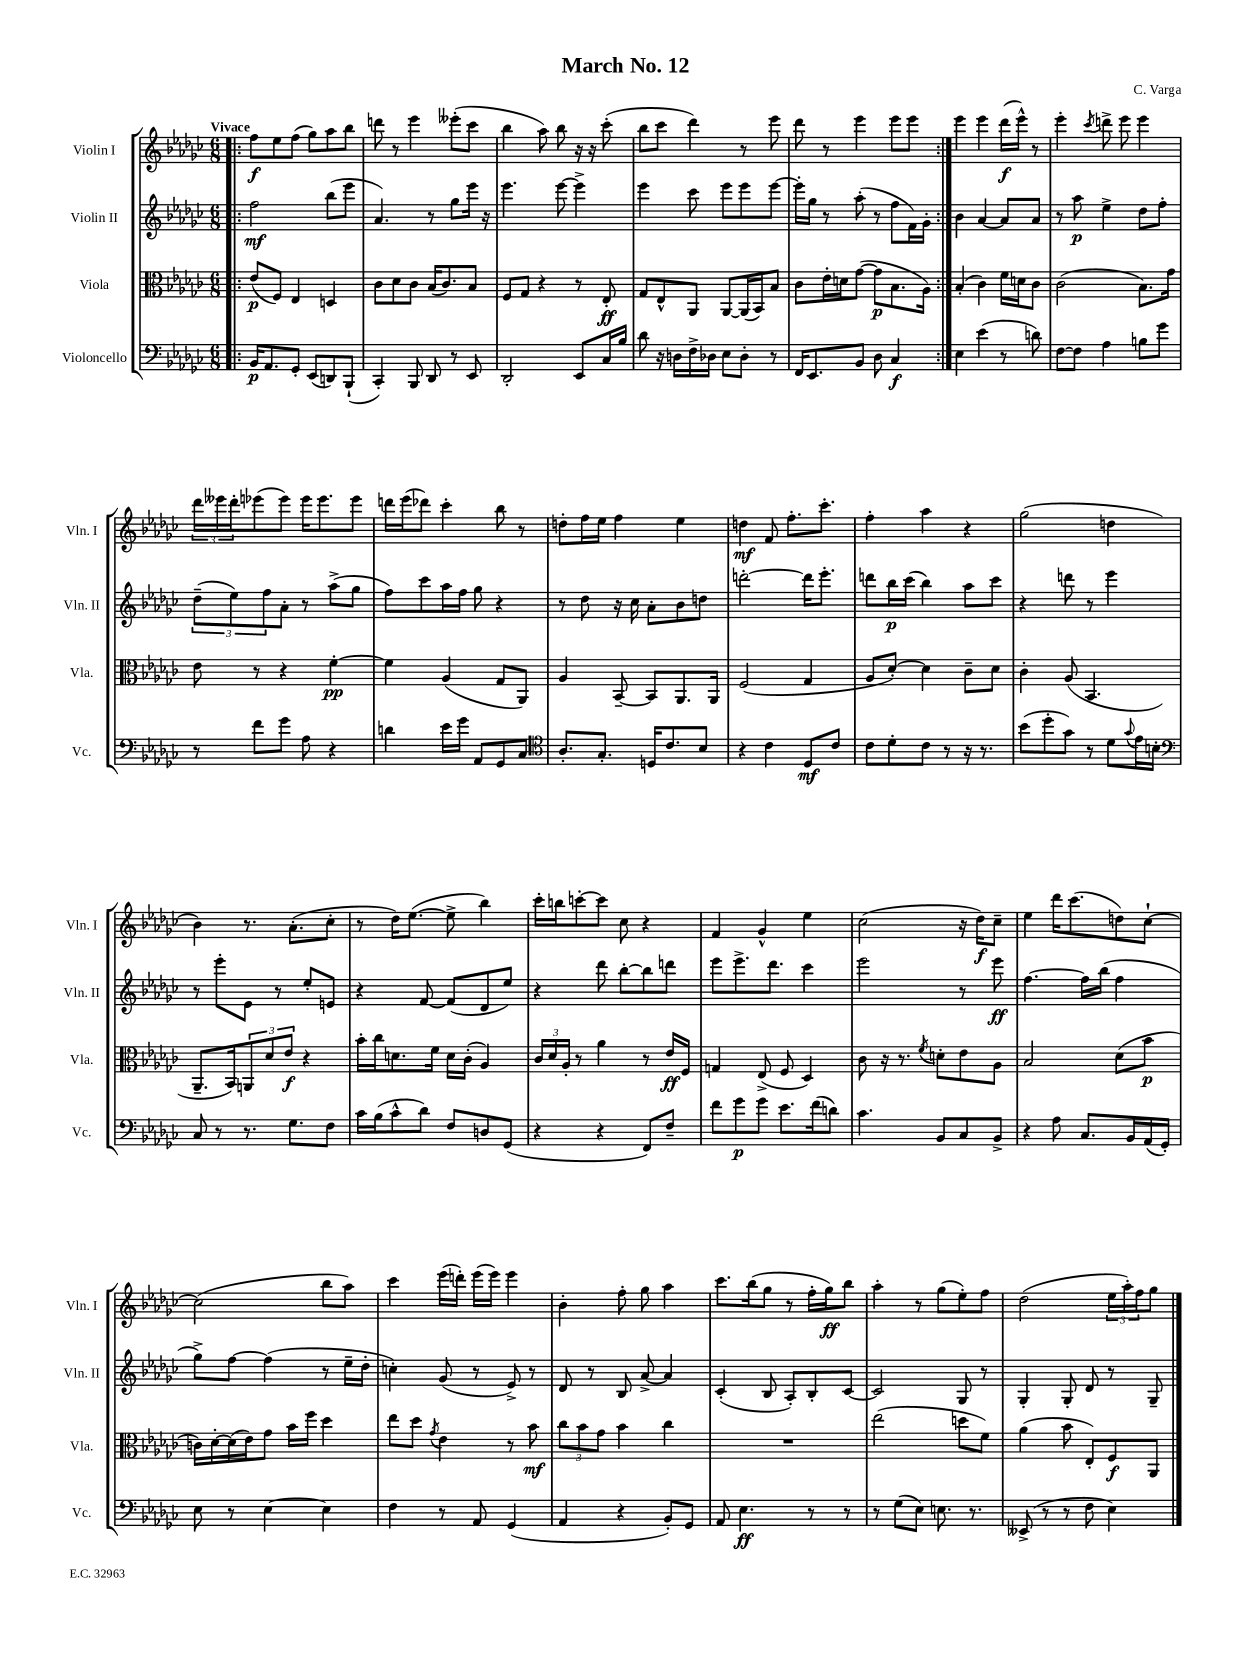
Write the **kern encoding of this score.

**kern	**dynam	**kern	**dynam	**kern	**dynam	**kern	**dynam
*part4	*part4	*part3	*part3	*part2	*part2	*part1	*part1
*staff4	*staff4	*staff3	*staff3	*staff2	*staff2	*staff1	*staff1
*I"Violoncello	*	*I"Viola	*	*I"Violin II	*	*I"Violin I	*
*I'Vc.	*	*I'Vla.	*	*I'Vln. II	*	*I'Vln. I	*
*clefF4	*	*clefC3	*	*clefG2	*	*clefG2	*
*k[b-e-a-d-g-c-]	*	*k[b-e-a-d-g-c-]	*	*k[b-e-a-d-g-c-]	*	*k[b-e-a-d-g-c-]	*
*M6/8	*	*M6/8	*	*M6/8	*	*M6/8	*
=1!|:	=1!|:	=1!|:	=1!|:	=1!|:	=1!|:	=1!|:	=1!|:
!	!	!	!	!	!	!LO:TX:a:B:t=Vivace	!
16BB-/KL	p	(8e-/L	p	2ff\	mf	8ff\L	f
8.AA-/	.	.	.	.	.	.	.
.	.	8F/J)	.	.	.	8ee-\	.
8GG-'/J	.	4E-/	.	.	.	(8ff\J	.
(8EE-/L	.	.	.	.	.	8gg-\L)	.
8DDn/)	.	4Dn/	.	(8bb-\L	.	8aa-\	.
(8BBB-`/J	.	.	.	8eee-\J	.	8bb-\J	.
=2	=2	=2	=2	=2	=2	=2	=2
4CC-'/)	.	8c-\L	.	4.a-/)	.	8dddn\	.
.	.	8d-\	.	.	.	8r	.
8BBB-/	.	8c-\J	.	.	.	4eee-\	.
8DD-/	.	(16B-/KL	.	8r	.	.	.
.	.	8.c-/)	.	.	.	.	.
8r	.	.	.	8gg-\L	.	(8eee--X'\L	.
8EE-/	.	8B-/J	.	16eee-\Jk	.	8ccc-\J	.
.	.	.	.	16r	.	.	.
=3	=3	=3	=3	=3	=3	=3	=3
2DD-'/	.	8F/L	.	4.eee-\	.	4bb-\	.
.	.	8G-/J	.	.	.	.	.
.	.	4r	.	.	.	8aa-\)	.
.	.	.	.	[8eee-\	.	8bb-\	.
8EE-/L	.	8r	.	4eee-^\]	.	16r	.
.	.	.	.	.	.	16r	.
16C-/L	.	8E-'/	ff	.	.	(8ccc-'\	.
16B-/JJ	.	.	.	.	.	.	.
=4	=4	=4	=4	=4	=4	=4	=4
8d-\	.	8G-/L	.	4eee-\	.	8bb-\L	.
16r	.	8E-^^/	.	.	.	8ccc-\J	.
16Dn\LL	.	.	.	.	.	.	.
16F^\	.	8AA-/J	.	8ccc-\	.	4ddd-\)	.
16D-X\JJ	.	.	.	.	.	.	.
8E-\L	.	[8AA-/L	.	8eee-\L	.	.	.
8D-'\J	.	(16AA-/L]	.	8eee-\	.	8r	.
.	.	16BB-/J)	.	.	.	.	.
8r	.	8B-/J	.	[8eee-\J	.	8eee-\	.
=5	=5	=5	=5	=5	=5	=5	=5
16FF/KL	.	8c-\L	.	16eee-'\LL]	.	8ddd-\	.
8.EE-/	.	.	.	16gg-\JJ	.	.	.
.	.	16e-'\L	.	8r	.	8r	.
.	.	16dn\J	.	.	.	.	.
8BB-/J	.	([8g-\J	.	(8aa-'\	.	4eee-\	.
8D-\	.	8g-\L]	p	8r	.	.	.
4C-/	f	8.B-\	.	8ff\L	.	8eee-\L	.
.	.	.	.	16f\L)	.	8eee-\J	.
.	.	16A-\Jk)	.	16g-'\JJ	.	.	.
=6:|!	=6:|!	=6:|!	=6:|!	=6:|!	=6:|!	=6:|!	=6:|!
4E-\	.	(4B-'/	.	4b-\	.	4eee-\	.
(4e-\	.	4c-\)	.	[4a-/	.	4eee-\	.
8r	.	16f\LL	.	8a-/L]	.	(16ddd-\LL	f
.	.	16dn\J	.	.	.	16eee-^^\JJ)	.
8dn\)	.	8c-\J	.	8a-/J	.	8r	.
=7	=7	=7	=7	=7	=7	=7	=7
[8F\L	.	(2c-\	.	8r	.	4eee-'\	.
8F\J]	.	.	.	8aa-\	p	.	.
.	.	.	.	.	.	8qccc-/	.
4A-\	.	.	.	4ee-^\	.	8dddn^\	.
.	.	.	.	.	.	8eee-\	.
8Bn\L	.	8.B-\L)	.	8dd-\L	.	4eee-\	.
8g-\J	.	.	.	8ff'\J	.	.	.
.	.	16g-\Jk	.	.	.	.	.
!!LO:LB:g=z
=8	=8	=8	=8	=8	=8	=8	=8
8r	.	8e-\	.	(12dd-~\L	.	24ddd-\LL	.
.	.	.	.	.	.	24eee--X\	.
.	.	.	.	12ee-\)	.	24ddd-'\J	.
8f\L	.	8r	.	.	.	(8eee-X\	.
.	.	.	.	12ff\	.	.	.
8g-\J	.	4r	.	8a-'\J	.	8eee-\J)	.
8A-\	.	.	.	8r	.	16eee-\KL	.
.	.	.	.	.	.	8.eee-\	.
4r	.	[4f'\	pp	(8aa-^\L	.	.	.
.	.	.	.	8gg-\J	.	8eee-\J	.
=9	=9	=9	=9	=9	=9	=9	=9
4dn\	.	4f\]	.	8ff\L)	.	16dddn\LL	.
.	.	.	.	.	.	(16eee-\J	.
.	.	.	.	8ccc-\	.	8ddd-X\J)	.
16e-\LL	.	(4A-/	.	16aa-\L	.	4ccc-'\	.
16g-\JJ	.	.	.	16ff\JJ	.	.	.
8AA-/L	.	.	.	8gg-\	.	.	.
8GG-/	.	8G-/L	.	4r	.	8bb-\	.
8C-/J	.	8AA-/J)	.	.	.	8r	.
=10	=10	=10	=10	=10	=10	=10	=10
*clefC4	*	*	*	*	*	*	*
8.A-'/L	.	4A-/	.	8r	.	8ddn'\L	.
.	.	.	.	8dd-\	.	16ff\L	.
8.G-'/J	.	.	.	.	.	16ee-\JJ	.
.	.	[8BB-~/	.	16r	.	4ff\	.
.	.	.	.	16cc-\	.	.	.
16Dn/KL	.	8BB-/L]	.	8a-'\L	.	.	.
8.c-/	.	.	.	.	.	.	.
.	.	8.AA-/	.	8b-\	.	4ee-\	.
8B-/J	.	.	.	8ddn\J	.	.	.
.	.	16AA-/Jk	.	.	.	.	.
=11	=11	=11	=11	=11	=11	=11	=11
4r	.	(2F/	.	[2dddn'\	.	4ddn\	mf
4c-\	.	.	.	.	.	8f/	.
.	.	.	.	.	.	8.ff'\L	.
8D-/L	mf	4G-/	.	16ddd\KL]	.	.	.
.	.	.	.	8.eee-'\J	.	8.ccc-'\J	.
8c-/J	.	.	.	.	.	.	.
=12	=12	=12	=12	=12	=12	=12	=12
8c-\L	.	8A-/L	.	8dddn\L	.	4ff'\	.
8d-'\	.	[8d-'/J)	.	16bb-\L	p	.	.
.	.	.	.	(16ccc-\JJ	.	.	.
8c-\J	.	4d-\]	.	4bb-\)	.	4aa-\	.
8r	.	.	.	.	.	.	.
16r	.	8c-~\L	.	8aa-\L	.	4r	.
8.r	.	.	.	.	.	.	.
.	.	8d-\J	.	8ccc-\J	.	.	.
=13	=13	=13	=13	=13	=13	=13	=13
(8b-\L	.	4c-'\	.	4r	.	(2gg-\	.
8dd-'\	.	.	.	.	.	.	.
8g-\J)	.	(8A-/	.	8dddn\	.	.	.
8r	.	4.BB-/	.	8r	.	.	.
8d-\L	.	.	.	4eee-\	.	4ddn\	.
8qqg-/	.	.	.	.	.	.	.
16e-\L	.	.	.	.	.	.	.
16Bn'\JJ	.	.	.	.	.	.	.
!!LO:LB:g=z
=14	=14	=14	=14	=14	=14	=14	=14
*clefF4	*	*	*	*	*	*	*
8C-/	.	8.AA-~/L	.	8r	.	4b-\)	.
8r	.	.	.	8eee-'\L	.	.	.
.	.	16BB-/k)	.	.	.	.	.
8.r	.	12AAn/	.	8e-\J	.	8.r	.
.	.	12d-/	.	.	.	.	.
.	.	.	.	8r	.	.	.
.	.	12e-/J	f	.	.	.	.
8.G-\L	.	.	.	.	.	(8.a-'\L	.
.	.	4r	.	8ee-'/L	.	.	.
8F\J	.	.	.	8en/J	.	8cc-'\J	.
=15	=15	=15	=15	=15	=15	=15	=15
16c-\LL	.	16b-'\LL	.	4r	.	8r	.
(16B-\J	.	16cc-\J	.	.	.	.	.
8c-^^\	.	8.dn\	.	.	.	16dd-\KL)	.
.	.	.	.	.	.	([8.ee-\J	.
8d-\J)	.	.	.	[8f/	.	.	.
.	.	16f\Jk	.	.	.	.	.
8F/L	.	16d\LL	.	(8f/L]	.	8ee-^\]	.
.	.	(16c-'\JJ	.	.	.	.	.
8Dn/	.	4A-/)	.	8d-/	.	4bb-\)	.
(8GG-/J	.	.	.	8ee-/J)	.	.	.
=16	=16	=16	=16	=16	=16	=16	=16
4r	.	24c-/LL	.	4r	.	16ccc-'\LL	.
.	.	24d-/	.	.	.	.	.
.	.	.	.	.	.	16bbn\J	.
.	.	24A-'/JJ	.	.	.	.	.
.	.	8r	.	.	.	[8cccn'\	.
4r	.	4a-\	.	8ddd-\	.	8ccc\J]	.
.	.	.	.	[8bb-'\L	.	8cc-\	.
8FF/L)	.	8r	.	8bb-\]	.	4r	.
8F~/J	.	16e-/LL	ff	8dddn\J	.	.	.
.	.	16F/JJ	.	.	.	.	.
=17	=17	=17	=17	=17	=17	=17	=17
8f\L	.	4Gn/	.	8eee-\L	.	4f/	.
8g-\	p	.	.	8.eee-^\	.	.	.
8g-\J	.	(8E-^/	.	.	.	4g-^^/	.
.	.	.	.	8.ddd-\J	.	.	.
8.e-\L	.	8F/	.	.	.	.	.
.	.	4D-/)	.	4ccc-\	.	4ee-\	.
(16f\k	.	.	.	.	.	.	.
8dn\J)	.	.	.	.	.	.	.
=18	=18	=18	=18	=18	=18	=18	=18
4.c-\	.	8c-\	.	2eee-\	.	(2cc-\	.
.	.	16r	.	.	.	.	.
.	.	8.r	.	.	.	.	.
.	.	8qf/	.	.	.	.	.
8BB-/L	.	8dn'\L	.	.	.	.	.
8C-/	.	8e-\	.	8r	.	16r	.
.	.	.	.	.	.	16dd-\KL)	f
8BB-^/J	.	8A-\J	.	8eee-\	ff	8cc-~\J	.
=19	=19	=19	=19	=19	=19	=19	=19
4r	.	2B-/	.	[4.ff\	.	4ee-\	.
8A-\	.	.	.	.	.	16ddd-\KL	.
.	.	.	.	.	.	(8.ccc-\	.
8.C-/L	.	.	.	16ff\LL]	.	.	.
.	.	.	.	(16bb-\JJ	.	.	.
.	.	(8d-\L	.	4ff\	.	8ddn\)	.
16BB-/L	.	.	.	.	.	.	.
(16AA-/	.	8b-\J	p	.	.	[8cc-`\J	.
16GG-'/JJ)	.	.	.	.	.	.	.
!!LO:LB:g=z
=20	=20	=20	=20	=20	=20	=20	=20
8E-\	.	16cn\LL)	.	8gg-^\L)	.	(2cc-\]	.
.	.	[16d-'\	.	.	.	.	.
8r	.	(16d-\]	.	[8ff\J	.	.	.
.	.	16e-\J)	.	.	.	.	.
[4E-\	.	8g-\J	.	(4ff\]	.	.	.
.	.	16b-\LL	.	.	.	.	.
.	.	16ff\JJ	.	.	.	.	.
4E-\]	.	4dd-\	.	8r	.	8bb-\L	.
.	.	.	.	16ee-~\LL	.	8aa-\J)	.
.	.	.	.	16dd-'\JJ	.	.	.
=21	=21	=21	=21	=21	=21	=21	=21
4F\	.	8ee-\L	.	4ccn'\)	.	4ccc-\	.
.	.	8dd-\J	.	.	.	.	.
.	.	8qg-/	.	.	.	.	.
8r	.	4e-\	.	(8g-/	.	(16eee-\LL	.
.	.	.	.	.	.	16dddn'\JJ)	.
8AA-/	.	.	.	8r	.	(16eee-\LL	.
.	.	.	.	.	.	16eee-\JJ)	.
(4GG-/	.	8r	.	8e-^/)	.	4eee-\	.
.	.	8b-\	mf	8r	.	.	.
=22	=22	=22	=22	=22	=22	=22	=22
4AA-/	.	12cc-\L	.	8d-/	.	4b-'\	.
.	.	12b-\	.	.	.	.	.
.	.	.	.	8r	.	.	.
.	.	12g-\J	.	.	.	.	.
4r	.	4b-\	.	8B-/	.	8ff'\	.
.	.	.	.	[8a-^/	.	8gg-\	.
8BB-'/L)	.	4cc-\	.	4a-/]	.	4aa-\	.
8GG-/J	.	.	.	.	.	.	.
=23	=23	=23	=23	=23	=23	=23	=23
8AA-/	.	2.r	.	(4c-'/	.	8.ccc-\L	.
4.E-\	ff	.	.	.	.	.	.
.	.	.	.	.	.	(16bb-\k	.
.	.	.	.	8B-/	.	8gg-\J	.
.	.	.	.	8A-'/L)	.	8r	.
8r	.	.	.	8B-'/	.	16ff'\LL	.
.	.	.	.	.	.	16gg-\J)	ff
8r	.	.	.	[8c-/J	.	8bb-\J	.
=24	=24	=24	=24	=24	=24	=24	=24
8r	.	(2ee-\	.	2c-/]	.	4aa-'\	.
(8G-\L	.	.	.	.	.	.	.
8E-\J)	.	.	.	.	.	8r	.
8.En\	.	.	.	.	.	(8gg-\L	.
.	.	8ddn\L	.	8G-/	.	8ee-'\)	.
8.r	.	.	.	.	.	.	.
.	.	8f\J)	.	8r	.	8ff\J	.
=25	=25	=25	=25	=25	=25	=25	=25
(8EE--X^/	.	(4a-\	.	4G-'/	.	(2dd-\	.
8r	.	.	.	.	.	.	.
8r	.	8b-\	.	8G-'/	.	.	.
8F\	.	8E-'/L)	.	8d-/	.	.	.
4E-\)	.	8F/	f	8r	.	24ee-\LL	.
.	.	.	.	.	.	24aa-'\)	.
.	.	.	.	.	.	24ff\J	.
.	.	8AA-/J	.	8G-~/	.	8gg-\J	.
==	==	==	==	==	==	==	==
*-	*-	*-	*-	*-	*-	*-	*-
